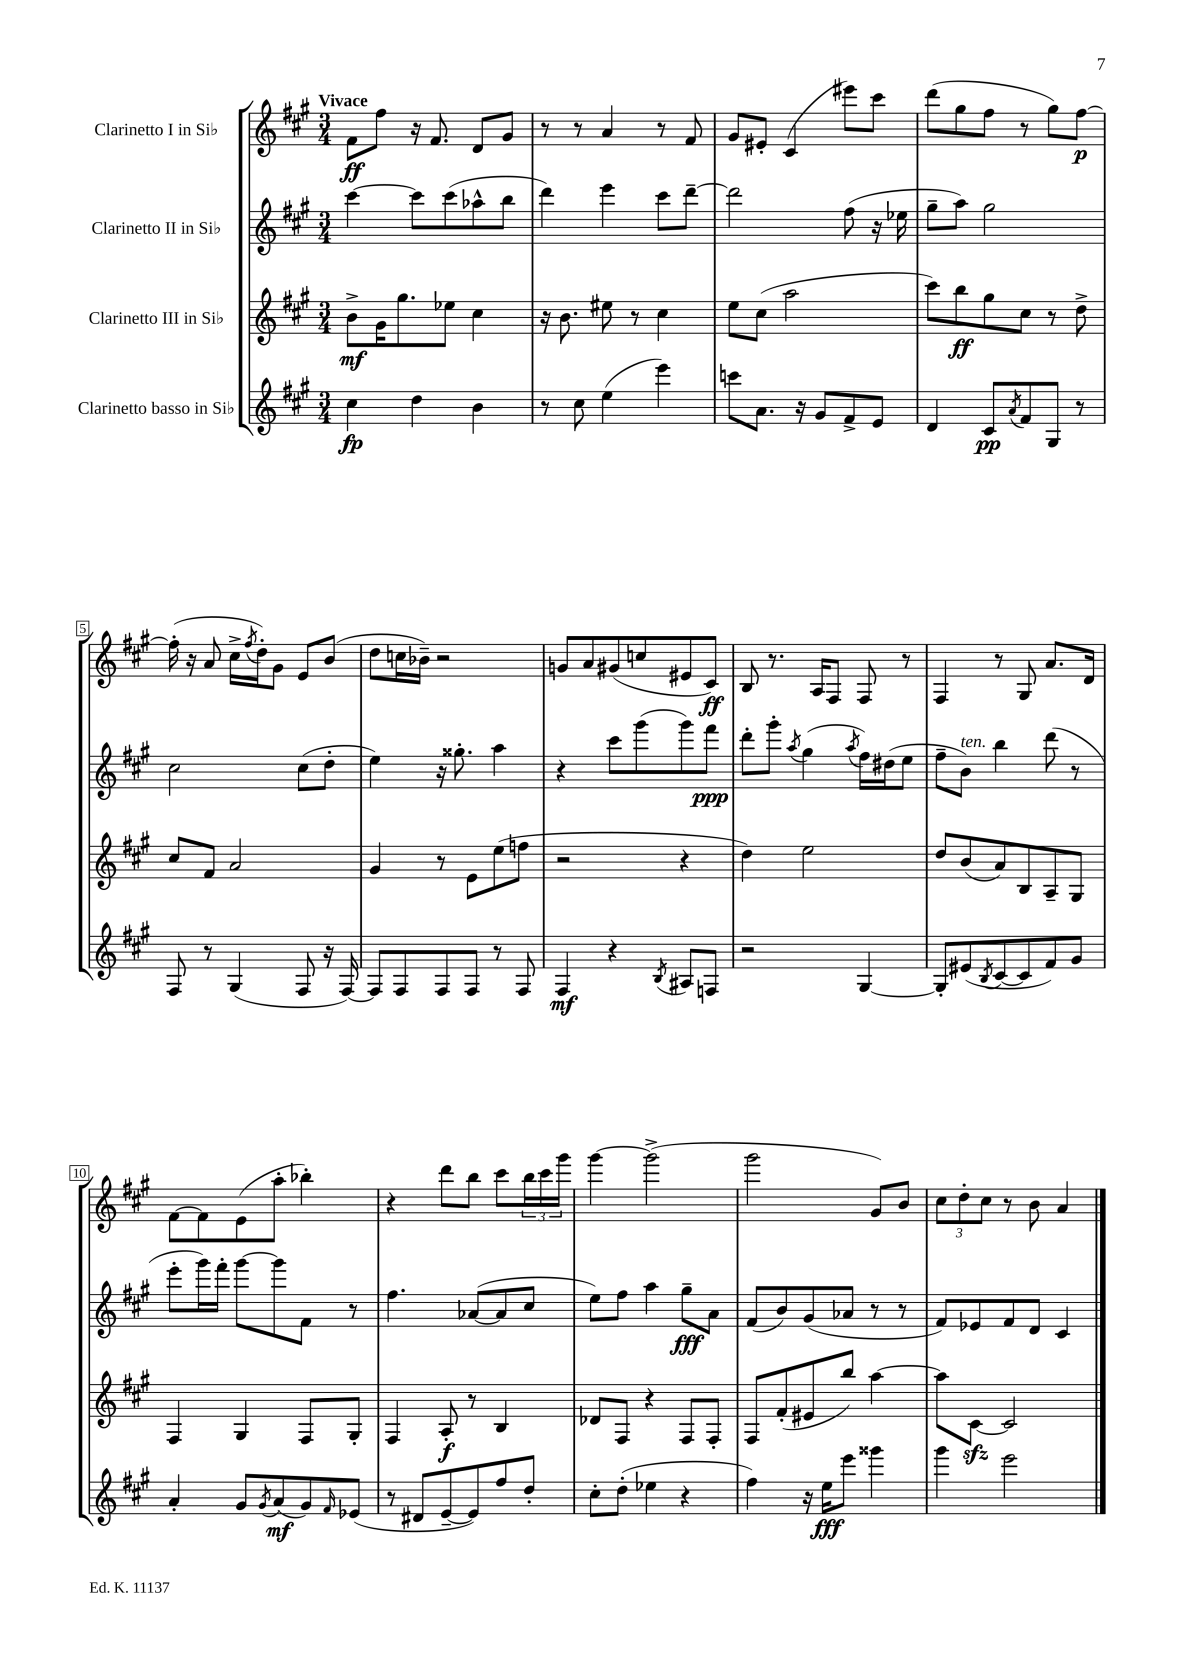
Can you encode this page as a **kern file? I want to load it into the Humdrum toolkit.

**kern	**kern	**kern	**kern
*staff4	*staff3	*staff2	*staff1
*clefG2	*clefG2	*clefG2	*clefG2
*k[f#c#g#]	*k[f#c#g#]	*k[f#c#g#]	*k[f#c#g#]
*M3/4	*M3/4	*M3/4	*M3/4
4cc#	8b^	[4ccc#	8f#
.	16g#	.	8ff#
.	8.gg#	.	.
4dd	.	8ccc#]	16r
.	.	.	8.f#
.	8ee-	(8ccc#	.
4b	4cc#	8aa-^^	8d
.	.	8bb	8g#
=	=	=	=
8r	16r	4ddd)	8r
.	8.b	.	.
8cc#	.	.	8r
(4ee	8ee#	4eee	4a
.	8r	.	.
4eee)	4cc#	8ccc#	8r
.	.	[8ddd~	8f#
=	=	=	=
8ccc	8ee	2ddd]	8g#
8.a	(8cc#	.	8e#'
.	2aa	.	(4c#
16r	.	.	.
8g#	.	.	.
8f#^	.	(8ff#	8eee#)
8e	.	16r	8ccc#
.	.	16ee-	.
=	=	=	=
4d	8ccc#)	8gg#~	(8ddd
.	8bb	8aa)	8gg#
8c#	8gg#	2gg#	8ff#
8qa	.	.	.
8f#	8cc#	.	8r
8G#	8r	.	8gg#)
8r	8dd^	.	[8ff#
=	=	=	=
8F#	8cc#	2cc#	(16ff#']
.	.	.	16r
8r	8f#	.	8a
(4G#	2a	.	16cc#^
.	.	.	8qff#
.	.	.	16dd')
.	.	.	8g#
8F#	.	(8cc#	8e
16r	.	8dd'	(8b
[16F#)	.	.	.
=	=	=	=
8F#]	4g#	4ee)	8dd
8F#	.	.	16cc
.	.	.	16b-~)
8F#	8r	16r	2r
.	.	8.gg##'	.
8F#	8e	.	.
8r	(8ee	4aa	.
8F#	8ff	.	.
=	=	=	=
4F#	2r	4r	8g
.	.	.	8a
4r	.	8ccc#	(8g#
.	.	(8ggg#	8cc
8qB	.	.	.
8A#	4r	8ggg#)	8e#
8F	.	8fff#	8c#)
=	=	=	=
2r	4dd)	8ddd'	8B
.	.	8ggg#'	8.r
.	.	8qaa	.
.	2ee	(4gg#	.
.	.	.	16A
.	.	.	8F#
.	.	8qaa	.
[4G#	.	16ff#)	8F#
.	.	(16dd#	.
.	.	8ee	8r
=	=	=	=
8G#']	8dd	8ff#~	4F#
(8e#	(8b	8b)	.
8qB	.	.	.
[8c#	8a)	4bb	8r
8c#]	8B	.	8G#
8f#)	8A~	(8ddd	8.a
8g#	8G#	8r	.
.	.	.	16d
=	=	=	=
4a'	4F#	8eee'	[8f#
.	.	16ggg#)	8f#]
.	.	16fff#'	.
8g#	4G#	[8ggg#	(8e
8qg#	.	.	.
(8a	.	8ggg#]	8aa'
8g#)	8F#	8f#	4bb-')
16qqf#	.	.	.
(8e-	8G#'	8r	.
=	=	=	=
8r	4F#	4.ff#	4r
8d#	.	.	.
[8e~	8A'	.	8ddd
8e])	8r	([8a-	8bb
8ff#	4B	8a-]	8ccc#
8dd'	.	8cc#	24bb
.	.	.	24ccc#
.	.	.	24ggg#
=	=	=	=
8cc#'	8d-	8ee)	[4ggg#
(8dd'	8F#	8ff#	.
4ee-	4r	4aa	(2ggg#^]
4r	8F#	8gg#~	.
.	8F#'	8a	.
=	=	=	=
4ff#)	8F#	(8f#	2ggg#
.	(8f#'	8b)	.
16r	8e#	(8g#	.
16ee	.	.	.
8eee	8bb)	8a-	.
4ggg##	[4aa	8r	8g#)
.	.	8r	8b
=	=	=	=
4ggg#	8aa]	8f#)	12cc#
.	.	.	12dd'
.	[8c#	8e-	.
.	.	.	12cc#
2eee	2c#]	8f#	8r
.	.	8d	8b
.	.	4c#	4a
==	==	==	==
*-	*-	*-	*-
